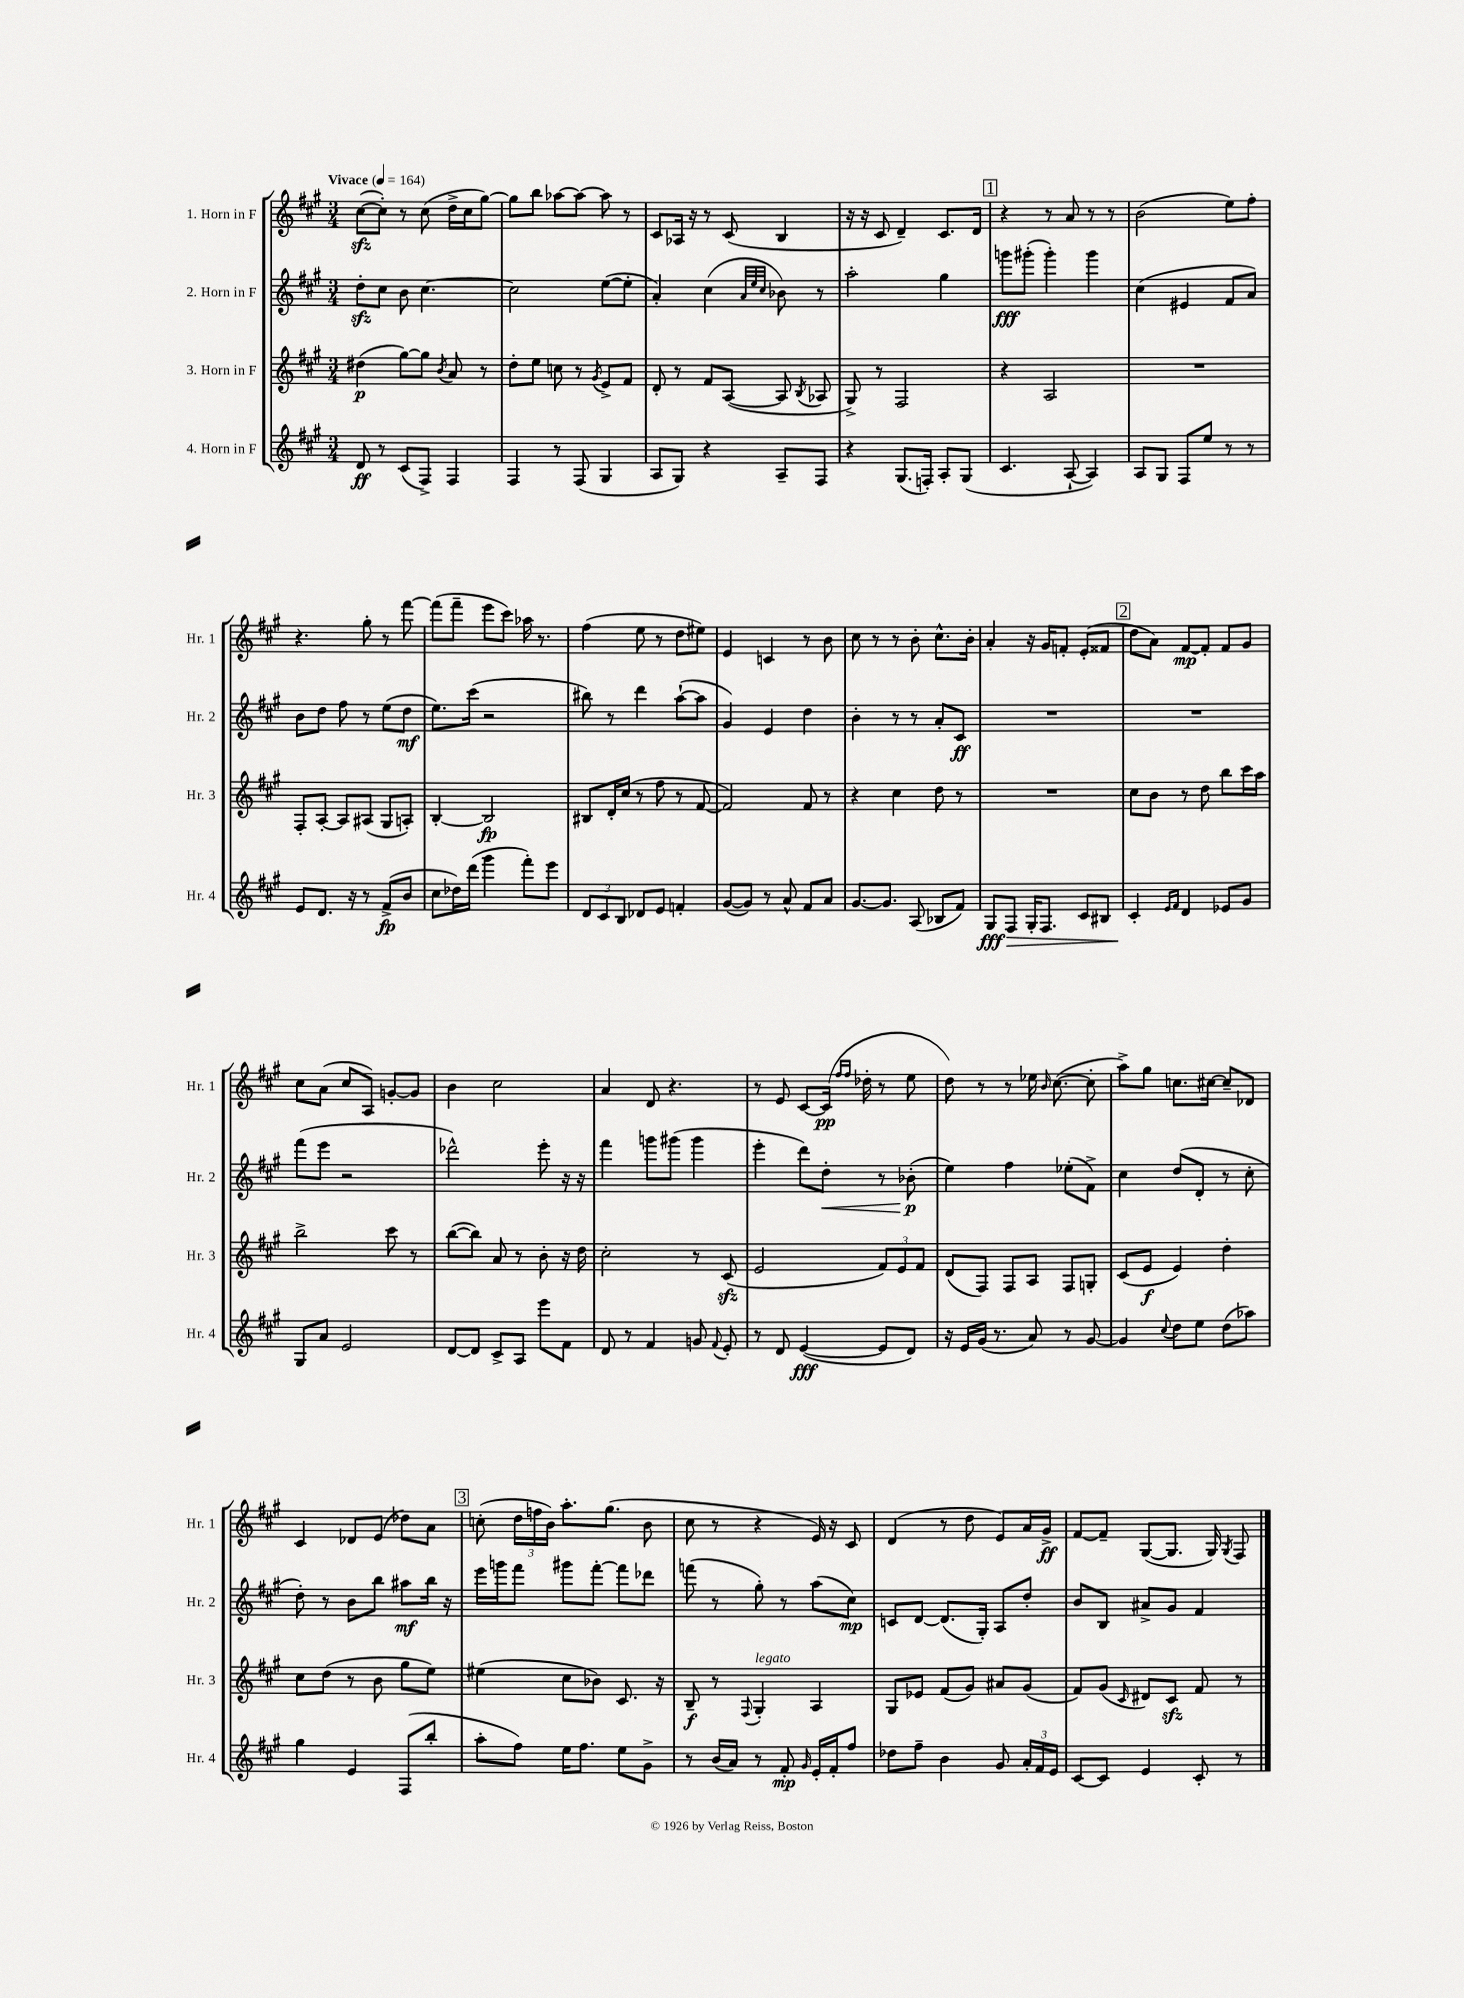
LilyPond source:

<<
\new StaffGroup <<
\new Staff = "s0" \with { instrumentName = "1. Horn in F" shortInstrumentName = "Hr. 1" } {
    \clef treble \key a \major \numericTimeSignature \time 3/4 \tempo "Vivace" 4 = 164
    \autoBeamOff cis''8[~\sfz( cis''8]-.) r8 cis''8( d''16[-> cis''16 gis''8]~) |
    gis''8[ b''8] aes''8[~ aes''8]~ aes''8 r8 |
    cis'8[ aes16] r16 r8 cis'8( b4 |
    r16 r16 cis'8 d'4--) cis'8.[ d'16] |
    \mark \markup { \box "1" } r4 r8 a'8 r8 r8 |
    b'2( e''8[) fis''8]-. |
    r4. gis''8-. r8 fis'''8~ |
    fis'''8[( fis'''8]-- e'''8[ cis'''8]) aes''16 r8. |
    fis''4( e''8 r8 d''8[ eis''8]) |
    e'4 c'4 r8 b'8 |
    cis''8 r8 r8 b'8-. cis''8.[-^ b'16]-. |
    a'4-. r16 gis'16[ f'8]-. e'8[-.( fisis'8] |
    \mark \markup { \box "2" } d''8[ a'8]) fis'8[~\mp fis'8]-. fis'8[ gis'8] |
    cis''8[ a'8]( cis''8[ a8]) g'8[~-. g'8] |
    b'4 cis''2 |
    a'4 d'8 r4. |
    r8 e'8 cis'8[~ cis'16]\pp( \grace { fis''16[ fis''16] } des''16-. r8 e''8 |
    d''8) r8 r8 ees''16 \grace { b'16 } cis''8.~( cis''8-. |
    a''8[->) gis''8] c''8.[ cis''16]~ cis''8[-- des'8] |
    cis'4 des'8[ e'8]( des''8[) a'8] |
    \mark \markup { \box "3" } c''8-.( \tuplet 3/2 { d''16[ f''16 b'16]) } a''8.[-. gis''8.]( b'8 |
    cis''8 r8 r4 e'16) r16 cis'8 |
    d'4( r8 d''8 e'8[) a'16 gis'16]->\ff |
    fis'8[~ fis'8]-- gis8[~( gis8.] gis16) \acciaccatura { gis8 } fis8 \bar "|." |
}
\new Staff = "s1" \with { instrumentName = "2. Horn in F" shortInstrumentName = "Hr. 2" } {
    \clef treble \key a \major \numericTimeSignature \time 3/4
    \autoBeamOff d''8[-.\sfz cis''8] b'8 cis''4.~ |
    cis''2 e''8[~( e''8]-. |
    a'4-.) cis''4( \grace { a'32[ e''32 cis''32] } bes'8) r8 |
    a''2-. gis''4 |
    \mark \markup { \box "1" } g'''8[\fff gis'''8]-.( gis'''4-.) gis'''4 |
    cis''4( eis'4 fis'8[ a'8]) |
    b'8[ d''8] fis''8 r8 e''8[( d''8]\mf |
    e''8.[) cis'''16]( r2 |
    bis''8) r8 d'''4 a''8[~-!( a''8] |
    gis'4) e'4 d''4 |
    b'4-. r8 r8 a'8[-. cis'8]\ff |
    R2. |
    \mark \markup { \box "2" } R2. |
    fis'''8[( e'''8] r2 |
    des'''2-^) e'''8-. r16 r16 |
    fis'''4 g'''8[ gis'''8]( gis'''4 |
    e'''4-. d'''8[) d''8]-.\< r8 bes'8-.\p\!( |
    e''4) fis''4 ees''8[-.( fis'8]->) |
    cis''4 d''8[( d'8]-. r8 cis''8-. |
    d''8-.) r8 b'8[ b''8] ais''8[\mf b''16] r16 |
    \mark \markup { \box "3" } e'''16[ g'''16 fis'''8] gis'''8[ fis'''8]~-. fis'''8[ des'''8] |
    f'''8( r8 gis''8-.) r8 a''8[( cis''8]\mp) |
    c'8[ d'8]~ d'8.[( gis16]-.) a8[ d''8]-. |
    b'8[ b8] ais'8[-> gis'8] fis'4 \bar "|." |
}
\new Staff = "s2" \with { instrumentName = "3. Horn in F" shortInstrumentName = "Hr. 3" } {
    \clef treble \key a \major \numericTimeSignature \time 3/4
    \autoBeamOff dis''4\p( gis''8[~) gis''8] \acciaccatura { b'8 } a'8 r8 |
    d''8[-. e''8] c''8 r8 \acciaccatura { gis'8 } e'8[-> fis'8] |
    d'8-. r8 fis'8[ a8]~( a8 \acciaccatura { b8 } aes8 |
    gis8->) r8 fis2 |
    \mark \markup { \box "1" } r4 a2 |
    R2. |
    fis8[-. a8]~-. a8[ ais8]( gis8[ a8]-.) |
    b4~-. b2\fp |
    bis8[ d'16-. cis''16]( r8 fis''8 r8 fis'8~ |
    fis'2) fis'8 r8 |
    r4 cis''4 d''8 r8 |
    R2. |
    \mark \markup { \box "2" } cis''8[ b'8] r8 d''8 b''8[ cis'''16 a''16] |
    b''2-> cis'''8 r8 |
    b''8[~( b''8]) a'8 r8 b'8-. r16 d''16 |
    cis''2-. r8 cis'8\sfz( |
    e'2 \tuplet 3/2 { fis'8[) e'8 fis'8] } |
    d'8[( fis8]) fis8[ a8] fis8[ g8]-. |
    cis'8[( e'8]\f e'4) d''4-. |
    cis''8[ d''8]( r8 b'8 gis''8[ e''8]) |
    \mark \markup { \box "3" } eis''4( cis''8[ bes'8]) cis'8. r16 |
    b8--\f r8 \appoggiatura { fis8 } gis4-.^\markup { \italic "legato" } a4 |
    gis8[ ees'8] fis'8[( gis'8]) ais'8[ gis'8]( |
    fis'8[) gis'8]( \grace { cis'16 } dis'8[) cis'8]\sfz fis'8 r8 \bar "|." |
}
\new Staff = "s3" \with { instrumentName = "4. Horn in F" shortInstrumentName = "Hr. 4" } {
    \clef treble \key a \major \numericTimeSignature \time 3/4
    \autoBeamOff d'8\ff r8 cis'8[( fis8]->) fis4 |
    fis4 r8 fis8( gis4 |
    a8[ gis8]) r4 a8[-- fis8] |
    r4 gis8.[( f16]-.) a8[-. gis8]( |
    \mark \markup { \box "1" } cis'4. a8~-! a4) |
    a8[ gis8] fis8[ e''8] r8 r8 |
    e'8[ d'8.] r16 r8 fis'8[->\fp( b'8] |
    cis''8[ des''16) d'''16]( gis'''4 fis'''8[-.) e'''8] |
    \tuplet 3/2 { d'8[ cis'8 b8] } des'8[ e'8] f'4-. |
    gis'8[~( gis'8]) r8 a'8-^ fis'8[ a'8] |
    gis'8.[~ gis'8.] a8( bes8[ fis'8]) |
    gis8[\fff fis8]\> gis16[-. fis8.] cis'8[ bis8] |
    \mark \markup { \box "2" } cis'4-.\! \grace { e'16[ fis'16] } d'4 ees'8[ gis'8] |
    gis8[ a'8] e'2 |
    d'8[~ d'8] cis'8[-> a8] e'''8[ fis'8] |
    d'8 r8 fis'4 g'8 \appoggiatura { fis'8 } e'8-. |
    r8 d'8 e'4~\fff( e'8[ d'8]) |
    r16 e'16[ gis'16]( r8. a'8) r8 gis'8~ |
    gis'4 \appoggiatura { cis''8 } d''8[ e''8] d''8[( aes''8]) |
    gis''4 e'4 fis8[( b''8]-. |
    \mark \markup { \box "3" } a''8[-. fis''8]) e''16[ fis''8.] e''8[ gis'8]-> |
    r8 b'16[( a'16]) r8 fis'8-.\mp \grace { gis'16 } e'16[-. fis'16-. fis''8] |
    des''8[ fis''8]-- b'4 gis'8 \tuplet 3/2 { a'16[-. fis'16 e'16] } |
    cis'8[~ cis'8] e'4 cis'8-. r8 \bar "|." |
}
>>
>>
\layout { \context { \Score \remove "Bar_number_engraver" } }
